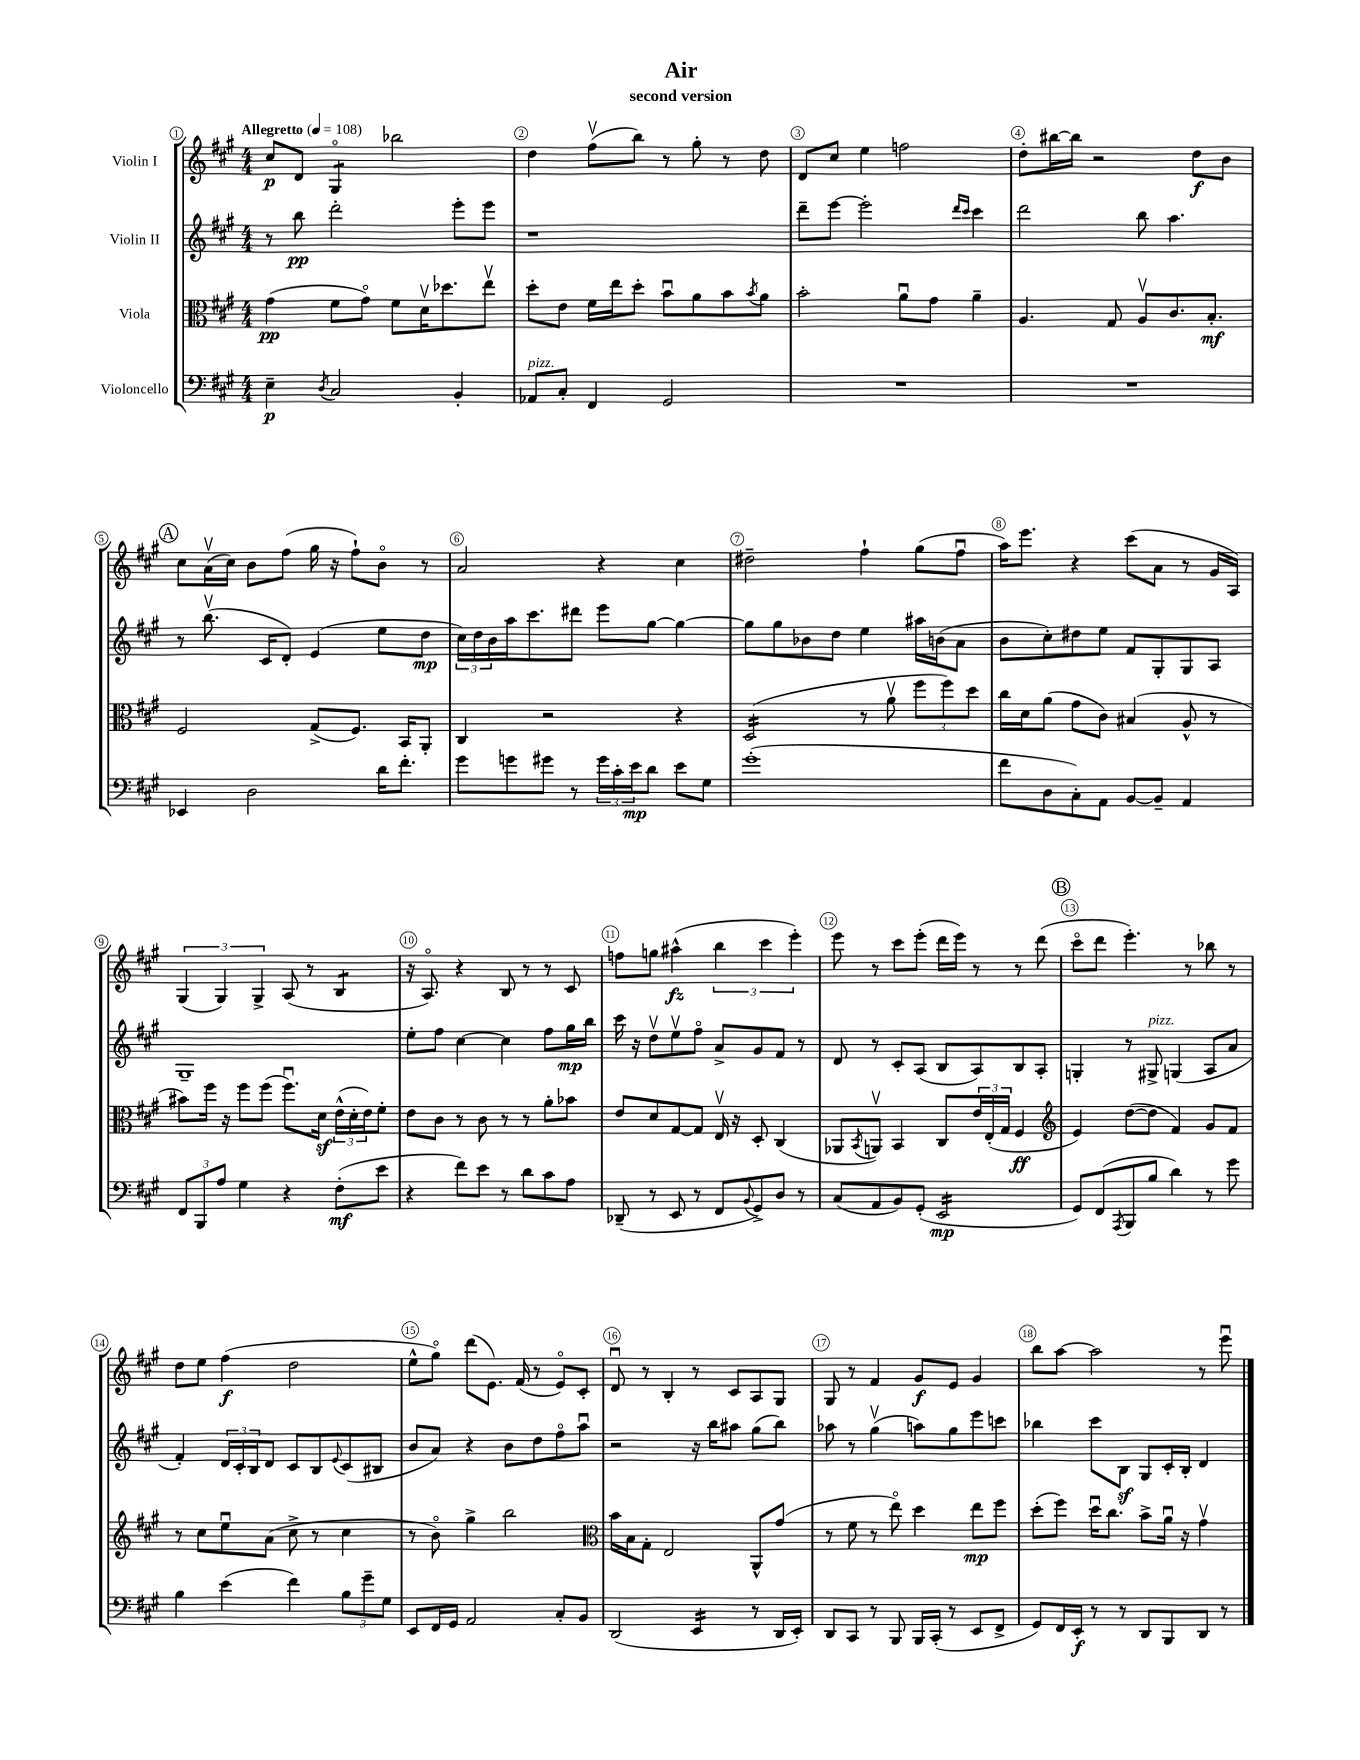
\header { title = "Air" subtitle = "second version" }
<<
\new StaffGroup <<
\new Staff = "s0" \with { instrumentName = "Violin I" } {
    \clef treble \key a \major \numericTimeSignature \time 4/4 \tempo "Allegretto" 4 = 108
    cis''8\p d'8 gis4:8\flageolet bes''2 |
    d''4 fis''8\upbow( b''8) r8 gis''8-. r8 d''8 |
    d'8 cis''8 e''4 f''2 |
    d''8-. bis''16~ bis''16 r2 d''8\f b'8 |
    \mark \markup { \circle "A" } cis''8 a'16\upbow( cis''16) b'8 fis''8( gis''16 r16 fis''8-!) b'8\flageolet r8 |
    a'2 r4 cis''4 |
    dis''2-- fis''4-! gis''8( fis''8\downbow |
    a''16) e'''8. r4 cis'''8( a'8 r8 gis'16 a16) |
    \tuplet 3/2 { gis4( gis4) gis4-> } a8( r8 b4:8 |
    r16 a8.\flageolet) r4 b8 r8 r8 cis'8 |
    f''8 g''8 ais''4-^\fz( \tuplet 3/2 { b''4 cis'''4 e'''4-.) } |
    e'''8 r8 cis'''8 e'''8-.( d'''16 e'''16) r8 r8 d'''8( |
    \mark \markup { \circle "B" } cis'''8\flageolet d'''8 e'''4.-.) r8 bes''8 r8 |
    d''8 e''8 fis''4\f( d''2 |
    e''8-^ gis''8\flageolet) d'''8( e'8.) fis'16( r8 e'8\flageolet) cis'8-. |
    d'8\downbow r8 b4-. r8 cis'8 a8 gis8 |
    gis8 r8 fis'4 gis'8\f e'8 gis'4 |
    b''8 a''8~ a''2 r8 e'''8\downbow \bar "|." |
}
\new Staff = "s1" \with { instrumentName = "Violin II" } {
    \clef treble \key a \major \numericTimeSignature \time 4/4
    r8 b''8\pp d'''2-. e'''8-. e'''8 |
    r1 |
    d'''8-- e'''8~ e'''2-. \grace { d'''16 cis'''16 } cis'''4 |
    d'''2 b''8 a''4. |
    \mark \markup { \circle "A" } r8 b''8.\upbow( cis'16 d'8-.) e'4( e''8 d''8\mp |
    \tuplet 3/2 { cis''16) d''16 b'16 } a''16 cis'''8. dis'''8 e'''8 gis''8~ gis''4~ |
    gis''8 gis''8 bes'8 d''8 e''4 ais''16 b'16( a'8 |
    b'8 cis''8-.) dis''8 e''8 fis'8 gis8-. gis8 a8 |
    gis1-- |
    e''8-. fis''8 cis''4~ cis''4 fis''8 gis''16\mp b''16 |
    cis'''16 r16 d''8\upbow e''8\upbow fis''8\flageolet a'8-> gis'8 fis'8 r8 |
    d'8 r8 cis'8-. a8( b8 a8) b8 a8-. |
    \mark \markup { \circle "B" } g4-. r8 gis8->^\markup { \italic "pizz." } g4( a8 a'8 |
    fis'4-.) \tuplet 3/2 { d'16 cis'16-. b16 } d'8 cis'8 b8 \appoggiatura { e'8 } cis'8( bis8 |
    b'8 a'8) r4 b'8 d''8 fis''8\flageolet a''8\downbow |
    r2 r16 b''16 ais''8 gis''8( b''8) |
    aes''8 r8 gis''4\upbow( a''8) gis''8 e'''8 c'''8 |
    bes''4 cis'''8 b8\sf gis8 cis'16-. b16-. d'4 \bar "|." |
}
\new Staff = "s2" \with { instrumentName = "Viola" } {
    \clef alto \key a \major \numericTimeSignature \time 4/4
    gis'4\pp( fis'8 gis'8\flageolet) fis'8 d'16\upbow des''8. e''8\upbow |
    d''8-. e'8 fis'16 e''16 d''8-. b'8\downbow a'8 b'8 \acciaccatura { b'8 } a'8 |
    b'2-. a'8\downbow gis'8 a'4-- |
    a4. gis8 a8\upbow cis'8. b8.-.\mf |
    \mark \markup { \circle "A" } fis2 gis8->( fis8.) b,16 a,8-. |
    cis4 r2 r4 |
    d2:16( r8 a'8\upbow \tuplet 3/2 { fis''8 fis''8) d''8 } |
    cis''16 d'16 a'8( gis'8 cis'8) bis4( a8-^ r8 |
    bis'8) fis''16 r16 fis''8 fis''8( fis''8.\downbow) d'16\sf \tuplet 3/2 { e'16-^( d'16-. e'16) } fis'8-. |
    e'8 cis'8 r8 cis'8 r8 r8 a'8-. bes'8 |
    e'8 d'8 gis8~ gis8 e16\upbow r16 d8-. cis4( |
    aes,8 \acciaccatura { b,8 } a,8\upbow) b,4 cis8 \tuplet 3/2 { e'16 e16-.( gis16 } fis4\ff |
    \mark \markup { \circle "B" } \clef treble e'4) d''8~( d''8 fis'4) gis'8 fis'8 |
    r8 cis''8 e''8\downbow a'8( cis''8-> r8 cis''4 |
    r8 b'8\flageolet) gis''4-> b''2 |
    \clef alto b'16 b16 gis8-. e2 a,8-^ gis'8( |
    r8 fis'8 r8 e''8\flageolet) d''4 e''8\mp fis''8 |
    d''8-.( fis''8) d''16\downbow cis''8. b'8-> a'16\downbow r16 gis'4\upbow \bar "|." |
}
\new Staff = "s3" \with { instrumentName = "Violoncello" } {
    \clef bass \key a \major \numericTimeSignature \time 4/4
    e4--\p \acciaccatura { d8 } cis2 b,4-. |
    aes,8^\markup { \italic "pizz." } cis8-. fis,4 gis,2 |
    R1 |
    R1 |
    \mark \markup { \circle "A" } ees,4 d2 d'16 fis'8.-. |
    gis'8 g'8 gis'8 r8 \tuplet 3/2 { gis'16 cis'16-. e'16\mp } d'8 e'8 gis8 |
    gis'1-.( |
    fis'8 d8 cis8-.) a,8 b,8~ b,8-- a,4 |
    \tuplet 3/2 { fis,8 b,,8 a8 } gis4 r4 fis8-.\mf( e'8 |
    r4 fis'8) e'8 r8 d'8 cis'8 a8 |
    des,8--( r8 e,8 r8 fis,8 \appoggiatura { b,8 } gis,8->) d8 r8 |
    cis8( a,8 b,8) gis,8-.( e,2:16\mp |
    \mark \markup { \circle "B" } gis,8) fis,8( \acciaccatura { a,,8 } b,,8 b8 d'4) r8 gis'8 |
    b4 e'4( fis'4) \tuplet 3/2 { b8 gis'8-- gis8 } |
    e,8 fis,16 gis,16 a,2 cis8-. b,8 |
    d,2( e,4:16 r8 d,16 e,16-.) |
    d,8 cis,8 r8 b,,8 b,,16 cis,16-.( r8 e,8 fis,8-> |
    gis,8) fis,16 e,16-.\f r8 r8 d,8 b,,8 d,8 r8 \bar "|." |
}
>>
>>
\layout { \context { \Score \override BarNumber.break-visibility = ##(#f #t #t) barNumberVisibility = #all-bar-numbers-visible \override BarNumber.stencil = #(make-stencil-circler 0.1 0.3 ly:text-interface::print) } }
